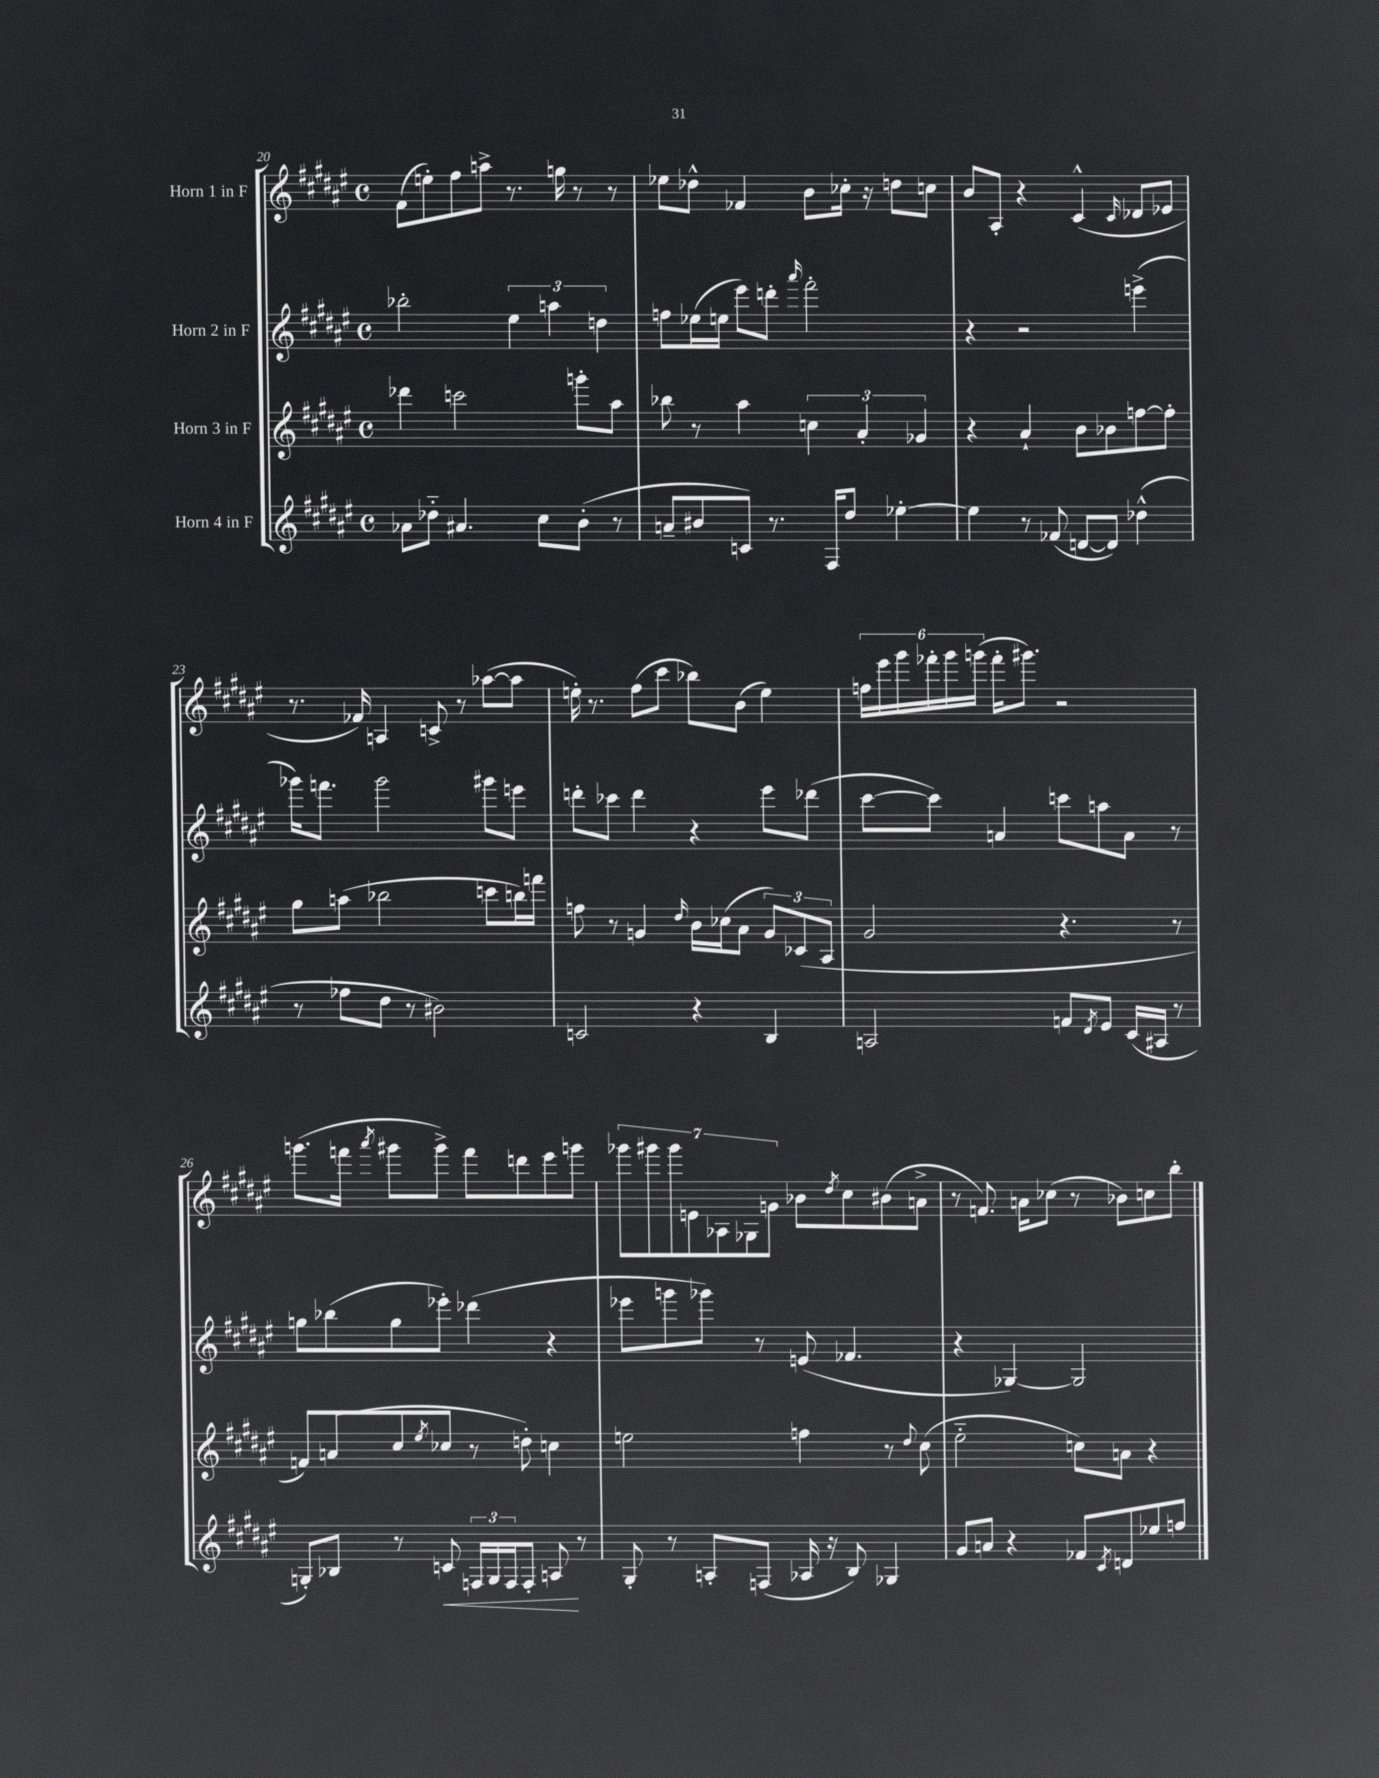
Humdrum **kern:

**kern	**kern	**kern	**kern
*staff4	*staff3	*staff2	*staff1
*clefG2	*clefG2	*clefG2	*clefG2
*k[f#c#g#d#a#e#]	*k[f#c#g#d#a#e#]	*k[f#c#g#d#a#e#]	*k[f#c#g#d#a#e#]
*M4/4	*M4/4	*M4/4	*M4/4
*met(c)	*met(c)	*met(c)	*met(c)
8a-	4ddd-	2bb-'	(8f#
8dd-'~	.	.	8ee')
4.a#	2ccc	.	8ff#
.	.	.	8aa^
.	.	6ee#	8.r
8cc#	.	.	.
.	.	6aa	.
.	.	.	16gg
(8b'	8ggg'	.	8r
.	.	6dd	.
8r	8aa#	.	8r
=	=	=	=
8a~	8bb-	8ff	8ee-
8b#	8r	(16ee-	8dd-^^
.	.	16ee	.
8c)	4aa#	8eee#)	4f-
8.r	.	8ddd'	.
.	.	16qqaaa#	.
.	6cc	2fff#'	8b
16F#	.	.	.
8dd#	.	.	16cc-'
.	6a#'	.	.
.	.	.	16r
[4ee-'	.	.	8dd
.	6g-	.	.
.	.	.	8cc
=	=	=	=
4ee-]	4r	4r	8b
.	.	.	8A#'
8r	4a#`	2r	4r
(8f-	.	.	.
[8d	8b	.	(4c#^^
8d])	8b-	.	.
.	.	.	16qqc#
(4dd-^^	[8ff	(4eee^	8d-
.	8ff']	.	8e-
=	=	=	=
8r	8gg#	16ggg-)	8.r
.	.	8.fff	.
8ff-	(8aa	.	.
.	.	.	16f-)
8dd#	2bb-	2ggg-	4A
8r	.	.	.
2b#)	.	.	8c^
.	.	.	8r
.	8ccc	8ggg#	([8aa-
.	16bb)	8eee	8aa-]
.	16fff	.	.
=	=	=	=
2c	8ff	8ddd'	16ee')
.	.	.	8.r
.	8r	8ccc-	.
.	4g	4ddd	(8ff#
.	.	.	8ccc#
.	16qqdd#	.	.
4r	16b	4r	8bb-)
.	(16cc-	.	.
.	8a#	.	(8b
4B	12g)	8eee#	4ee)
.	(12c-	.	.
.	.	(8ddd-	.
.	12A#	.	.
=	=	=	=
2A	2g#	[8ccc#	24ff
.	.	.	24eee#
.	.	.	24ggg#
.	.	8ccc#])	24fff-'
.	.	.	24ggg#
.	.	.	(24ggg
.	.	4a	16fff-'
.	.	.	8.ggg#)
8f	4.r	8ccc	2r
8qd#	.	.	.
8e#	.	8aa	.
(16c#	.	8a	.
16A#	.	.	.
8r	8r	8r	.
=	=	=	=
8G')	8f)	8gg	(8.ggg
8B-	(8a	(8bb-	.
.	.	.	16fff
.	.	.	8qaaa#
8r	8cc#	8gg	8ggg#
.	8qee#	.	.
8c	8cc-	8eee-')	8ggg#^)
24F	8r	(4ddd-	8fff
24G	.	.	.
24F	.	.	.
8F'	8dd')	.	8ddd
8A	4cc	4r	8eee#
8r	.	.	8ggg
=	=	=	=
8G#'	2ee	8eee-	14ggg-
.	.	.	14ggg#
8r	.	8ggg	.
.	.	.	14ggg#
.	.	.	14e
8A'	.	8ggg-)	.
.	.	.	14A-
.	.	.	14G-
(8F	.	8r	.
.	.	.	14g
16A-	4ff	(8e	8b-
16r	.	.	.
.	.	.	8qdd#
8B)	.	4.f-	8cc#
4G-	8r	.	(8b#
.	8qqdd#	.	.
.	(8cc#	.	8a^
=	=	=	=
8g#	2ee#'~	4r	8r
8a	.	.	8.f)
4r	.	[4G-)	.
.	.	.	16a
.	.	.	(8cc-
8f-	8cc)	2G-]	8r
8qc#	.	.	.
8d	8a	.	8b-)
8ee-	4r	.	8cc
8ff	.	.	8bb'
==	==	==	==
*-	*-	*-	*-
